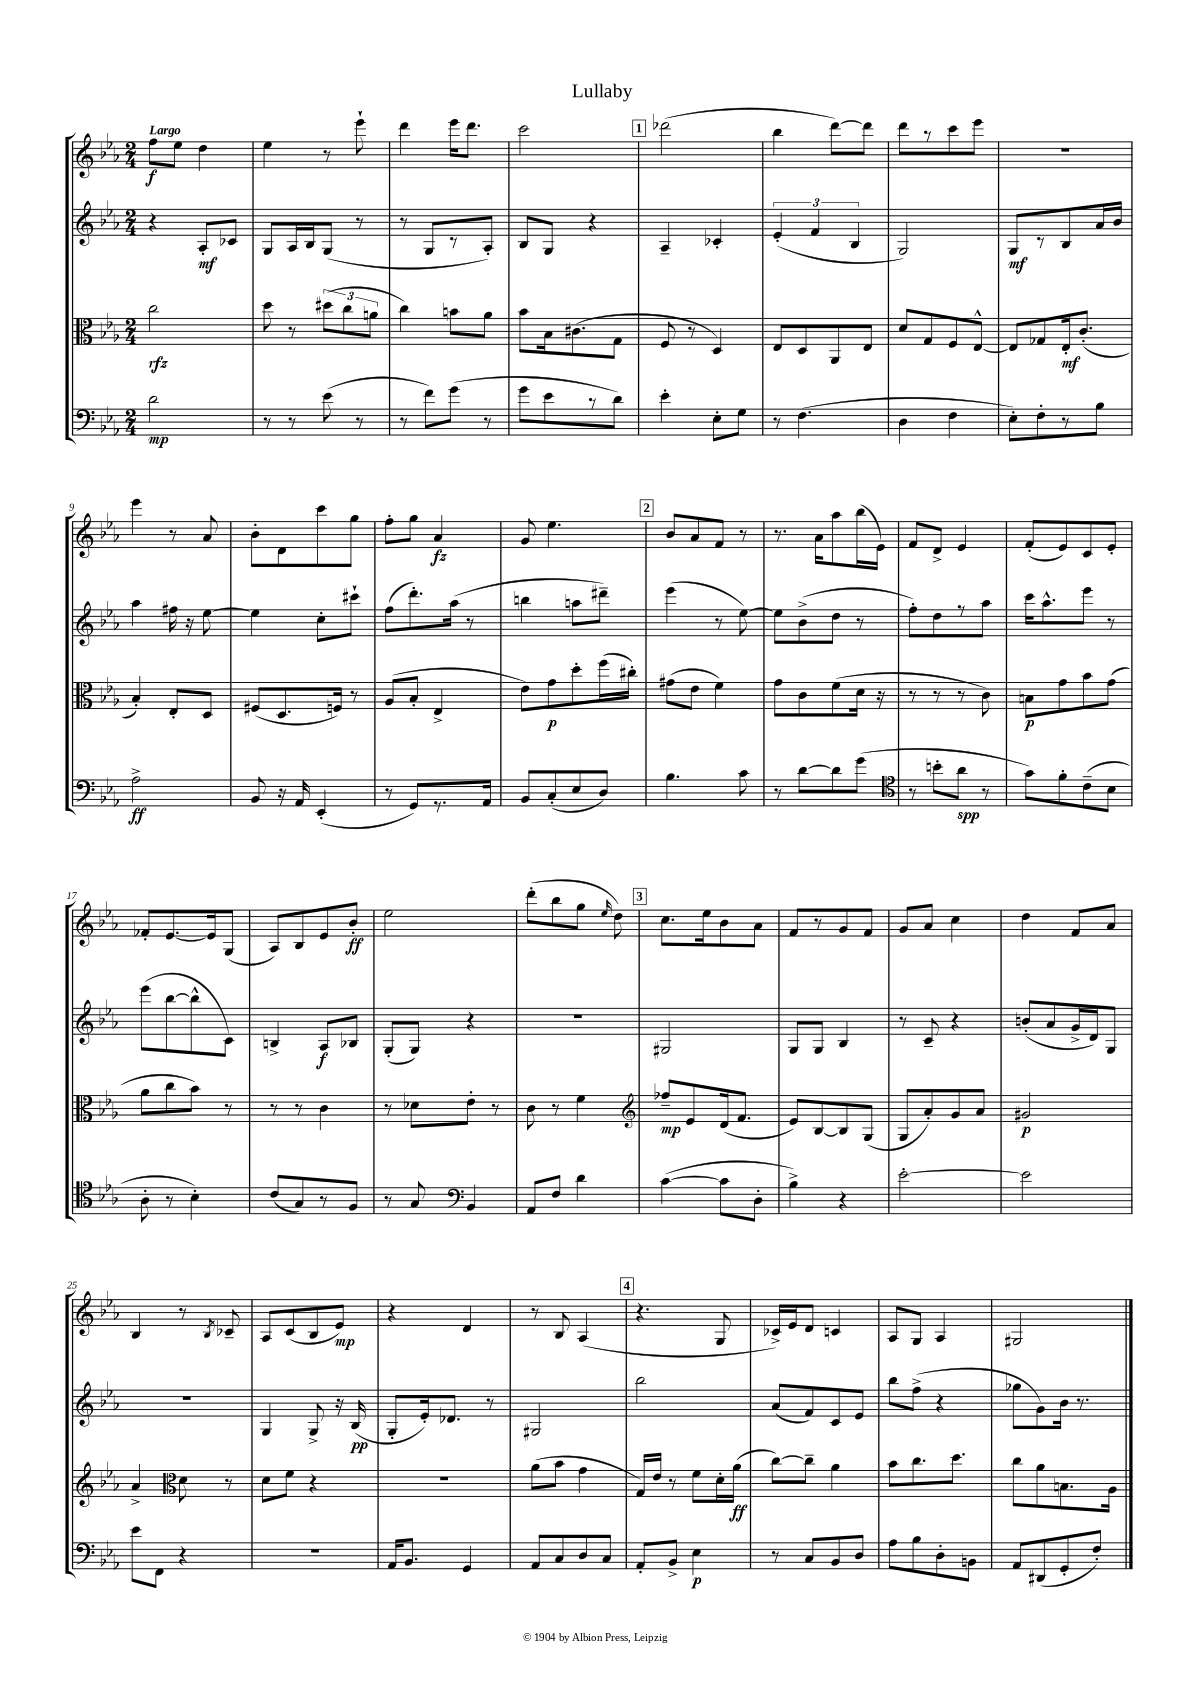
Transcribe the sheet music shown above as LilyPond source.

\header { title = "Lullaby" }
<<
\new StaffGroup <<
\new Staff = "s0" {
    \clef treble \key ees \major \numericTimeSignature \time 2/4 \tempo "Largo"
    \autoBeamOff f''8[\f ees''8] d''4 |
    ees''4 r8 ees'''8-! |
    d'''4 ees'''16[ d'''8.] |
    c'''2 |
    \mark \markup { \box "1" } des'''2( |
    bes''4 d'''8[~) d'''8] |
    d'''8[ r8 c'''8 ees'''8] |
    R2 |
    ees'''4 r8 aes'8 |
    bes'8[-. d'8 c'''8 g''8] |
    f''8[-. g''8] aes'4\fz |
    g'8 ees''4. |
    \mark \markup { \box "2" } bes'8[ aes'8 f'8] r8 |
    r8. aes'16[ aes''8 bes''16( ees'16]) |
    f'8[ d'8]-> ees'4 |
    f'8[-.( ees'8) c'8 ees'8]-. |
    fes'8[-. ees'8.~ ees'16 g8]( |
    aes8[) bes8 ees'8 bes'8]-.\ff |
    ees''2 |
    d'''8[-.( bes''8 g''8] \grace { ees''16 } d''8) |
    \mark \markup { \box "3" } c''8.[ ees''16 bes'8 aes'8] |
    f'8[ r8 g'8 f'8] |
    g'8[ aes'8] c''4 |
    d''4 f'8[ aes'8] |
    bes4 r8 \acciaccatura { bes8 } ces'8-- |
    aes8[ c'8( bes8 ees'8]\mp) |
    r4 d'4 |
    r8 bes8 aes4( |
    \mark \markup { \box "4" } r4. g8 |
    ces'16[->) ees'16 d'8] c'4 |
    aes8[ g8] aes4 |
    gis2 \bar "|." |
}
\new Staff = "s1" {
    \clef treble \key ees \major \numericTimeSignature \time 2/4
    \autoBeamOff r4 aes8[-.\mf ces'8] |
    g8[ aes16 bes16 g8]( r8 |
    r8 g8[ r8 aes8]-.) |
    bes8[ g8] r4 |
    \mark \markup { \box "1" } aes4-- ces'4-. |
    \tuplet 3/2 { ees'4-.( f'4 bes4 } |
    g2) |
    g8[\mf r8 bes8 aes'16 bes'16] |
    aes''4 fis''16 r16 ees''8~ |
    ees''4 c''8[-. cis'''8]-! |
    f''8[( d'''8.-.) aes''16]( r8 |
    b''4 a''8[ dis'''8]--) |
    \mark \markup { \box "2" } ees'''4( r8 ees''8~) |
    ees''8[ bes'8->( d''8] r8 |
    f''8[-.) d''8 r8 aes''8] |
    c'''16[ aes''8.-^ ees'''8] r8 |
    ees'''8[( bes''8~ bes''8-^ c'8]) |
    b4-> aes8[\f bes8] |
    g8[-.( g8]) r4 |
    r2 |
    \mark \markup { \box "3" } gis2 |
    g8[ g8] bes4 |
    r8 c'8-- r4 |
    b'8[-.( aes'8 g'16-> d'16) g8] |
    r2 |
    g4 g8-> r16 bes16\pp( |
    g8[-. ees'16-.) des'8.] r8 |
    gis2 |
    \mark \markup { \box "4" } bes''2 |
    aes'8[( f'8) c'8 ees'8] |
    bes''8[ f''8]->( r4 |
    ges''8[ g'8) bes'16] r8. \bar "|." |
}
\new Staff = "s2" {
    \clef alto \key ees \major \numericTimeSignature \time 2/4
    \autoBeamOff c''2\rfz |
    d''8 r8 \tuplet 3/2 { dis''8[( c''8 a'8] } |
    c''4) b'8[ aes'8] |
    bes'8[ bes16 cis'8.( g8] |
    \mark \markup { \box "1" } f8 r8 d4) |
    ees8[ d8 aes,8 ees8] |
    d'8[ g8 f8 ees8]~-^ |
    ees8[ ges8 ees16-.\mf c'8.]-.( |
    bes4-.) ees8[-. d8] |
    fis8[( d8. f16]) r8 |
    aes8[( bes8]-. ees4-> |
    ees'8[) g'8\p d''8-. f''16( cis''16]-.) |
    \mark \markup { \box "2" } gis'8[( ees'8] f'4) |
    g'8[ c'8 f'8( d'16] r16 |
    r8 r8 r8 c'8) |
    b8[\p g'8 bes'8 g'8]( |
    aes'8[ c''8 bes'8]) r8 |
    r8 r8 c'4 |
    r8 des'8[ ees'8]-. r8 |
    c'8 r8 f'4 |
    \mark \markup { \box "3" } \clef treble fes''8[--\mp ees'8 d'16( f'8.] |
    ees'8[) bes8~ bes8 g8]( |
    g8[ aes'8-.) g'8 aes'8] |
    gis'2\p |
    aes'4-> \clef alto d'8 r8 |
    d'8[ f'8] r4 |
    R2 |
    aes'8[( bes'8] g'4 |
    \mark \markup { \box "4" } g16[) ees'16] r8 f'8[ d'16-. aes'16]\ff( |
    c''8[~) c''8]-- aes'4 |
    bes'8[ c''8. d''8.] |
    c''8[ aes'8 b8. aes16] \bar "|." |
}
\new Staff = "s3" {
    \clef bass \key ees \major \numericTimeSignature \time 2/4
    \autoBeamOff d'2\mp |
    r8 r8 ees'8( r8 |
    r8 f'8[) g'8]( r8 |
    g'8[ ees'8 r8 d'8]) |
    \mark \markup { \box "1" } ees'4-. ees8[-. g8] |
    r8 f4.( |
    d4 f4 |
    ees8[-.) f8-. r8 bes8] |
    aes2->\ff |
    bes,8 r16 aes,16 ees,4-.( |
    r8 g,8[) r8. aes,16] |
    bes,8[ c8-.( ees8 d8]) |
    \mark \markup { \box "2" } bes4. c'8 |
    r8 d'8[~ d'8 g'8]( |
    \clef tenor r8 b'8[-. aes'8]\spp r8 |
    g'8[) f'8-. c'8--( bes8] |
    aes8-. r8 bes4-.) |
    c'8[( g8) r8 f8] |
    r8 g8 \clef bass bes,4 |
    aes,8[ f8] d'4 |
    \mark \markup { \box "3" } c'4~( c'8[ d8]-. |
    bes4->) r4 |
    ees'2~-. |
    ees'2 |
    ees'8[ f,8] r4 |
    R2 |
    aes,16[ bes,8.] g,4 |
    aes,8[ c8 d8 c8] |
    \mark \markup { \box "4" } aes,8[-. bes,8]-> ees4\p |
    r8 c8[ bes,8 d8] |
    aes8[ bes8 d8-. b,8] |
    aes,8[ dis,8( g,8-. f8]-.) \bar "|." |
}
>>
>>
